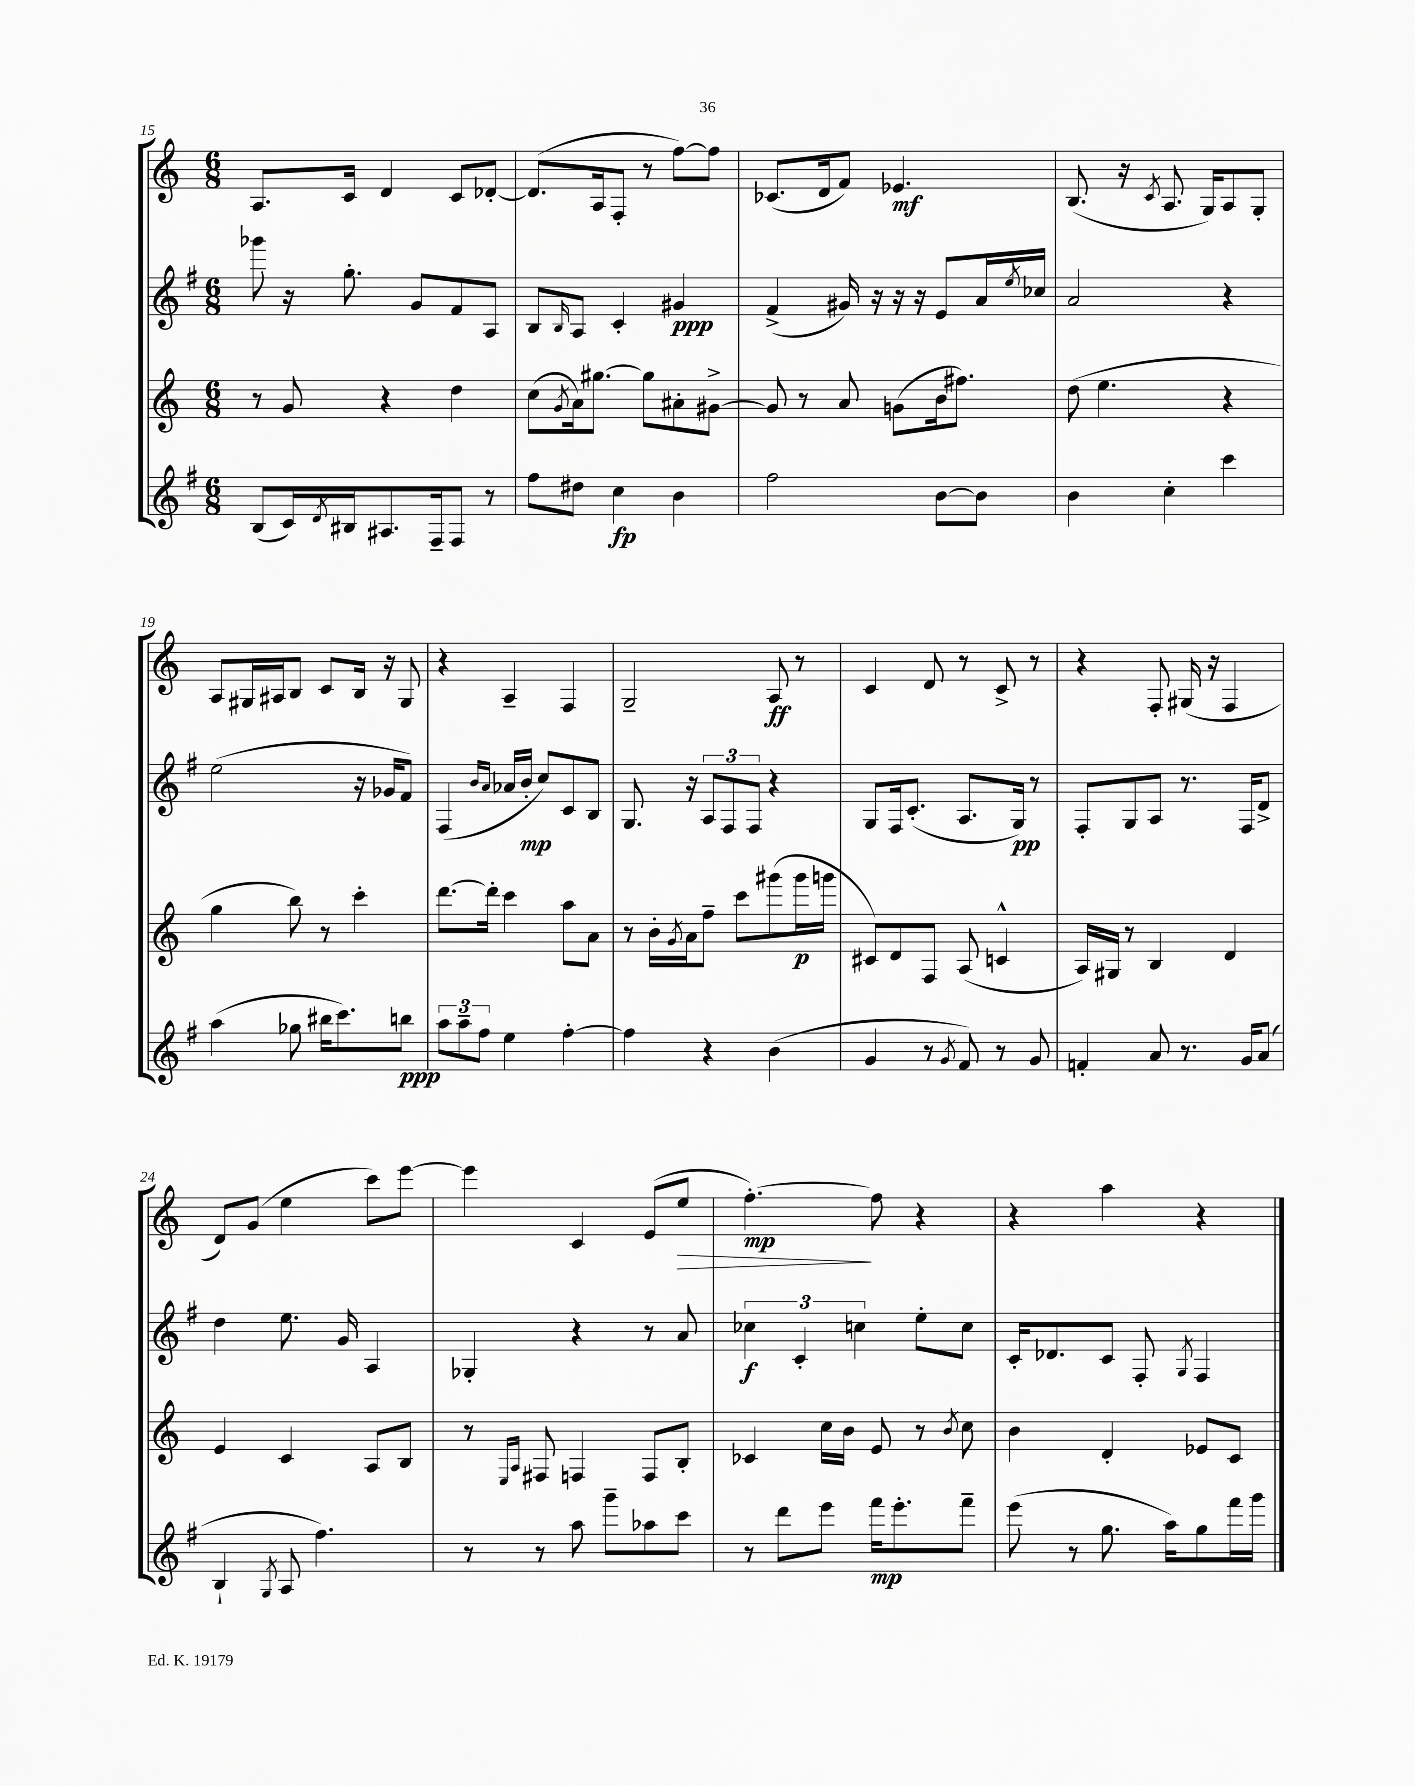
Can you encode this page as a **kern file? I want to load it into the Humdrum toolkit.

**kern	**kern	**kern	**kern
*staff4	*staff3	*staff2	*staff1
*clefG2	*clefG2	*clefG2	*clefG2
*k[f#]	*k[]	*k[f#]	*k[]
*M6/8	*M6/8	*M6/8	*M6/8
(8B/L	8r	8ggg-\	8.A/L
16c/L)	8g/	16r	.
8qd/	.	.	.
16B#/J	.	8.gg'\	16c/Jk
8.A#/	4r	.	4d/
.	.	8g/L	.
16F#~/k	.	.	.
8F#/J	4dd\	8f#/	8c/L
8r	.	8A/J	[8d-'/J
=	=	=	=
8ff#\L	(8cc\L	8B/L	(8.d-/]L
.	8qg/	16qqB/	.
8dd#\J	16a\k)	8A/J	.
.	[8.gg#\J	.	16A/k
4cc\	.	4c'/	8F'/J
.	8gg#\]L	.	8r
4b\	8a#'\	4g#/	[8ff\L)
.	[8g#^\J	.	8ff\]J
=	=	=	=
2ff#\	8g#/]	(4f#^/	(8.c-/L
.	8r	.	.
.	.	.	16d/k
.	8a/	16g#/)	8f/J)
.	.	16r	.
.	(8g\L	16r	4.e-/
.	.	16r	.
[8b\L	16b\k	8e/L	.
.	8.ff#\J)	.	.
8b\]J	.	16a/L	.
.	.	8qee/	.
.	.	16cc-/JJ	.
=	=	=	=
4b\	(8dd\	2a/	(8.B/
.	4.ee\	.	.
.	.	.	16r
.	.	.	8qc/
4cc'\	.	.	8.A/
.	.	.	16G/LK)
4ccc\	4r	4r	8A/
.	.	.	8G'/J
=	=	=	=
(4aa\	4gg\	(2ee\	8A/L
.	.	.	16G#/L
.	.	.	16A#/J
8gg-\	8bb\)	.	8B/J
16bb#\LK	8r	.	8c/L
8.ccc\)	.	.	.
.	4ccc'\	16r	16B/Jk
.	.	16g-/LK	16r
8bb\J	.	8f#/J)	8G#/
=	=	=	=
12aa\L	[8.ddd\L	(4F#/	4r
12aa~\	.	.	.
12ff#\J	.	.	.
.	16ddd'\]Jk	.	.
.	.	16qqb/LL	.
.	.	16qqa/JJ	.
4ee\	4ccc\	16a-/LL	4A~/
.	.	16b'/JJ	.
.	.	8cc/L)	.
[4ff#'\	8aa\L	8c/	4F/
.	8a\J	8B/J	.
=	=	=	=
4ff#\]	8r	8.G/	2G~/
.	16b'\LL	.	.
.	8qg/	.	.
.	16a\J	16r	.
4r	8ff~\J	12A/L	.
.	.	12F#/	.
.	8ccc\L	.	.
.	.	12F#/J	.
(4b\	(8ggg#\	4r	8A/
.	16ggg#\L	.	8r
.	16ggg\JJ	.	.
=	=	=	=
4g/	8c#/L)	8G/L	4c/
.	8d/	16F#/k	.
.	.	(8.c'/J	.
8r	8F/J	.	8d/
8qg/	.	.	.
8f#/)	(8A/	8.A/L	8r
8r	4c^^/	.	8c^/
.	.	16G/Jk)	.
8g/	.	8r	8r
=	=	=	=
4f'/	16A/LL)	8F#'/L	4r
.	16G#/JJ	.	.
.	8r	8G/	.
8a/	4B/	8A/J	8F'/
8.r	.	8.r	(16G#/
.	.	.	16r
.	4d/	.	4F/
16g/LK	.	16F#/LK	.
(8a/J	.	8d^/J	.
=	=	=	=
4B`/	4e/	4dd\	8d/L)
.	.	.	(8g/J
8qG/	.	.	.
8A/	4c/	8.ee\	4ee\
4.ff#\)	.	.	.
.	.	16g/	.
.	8A/L	4A/	8ccc\L)
.	8B/J	.	[8eee\J
=	=	=	=
8r	8r	4G-'/	4eee\]
.	16qqE/LL	.	.
.	16qqA/JJ	.	.
8r	8F#/	.	.
8aa\	4F/	4r	4c/
8ggg~\L	.	.	.
8aa-\	8F/L	8r	(8e/L
8ccc\J	8B'/J	8a/	8ee/J
=	=	=	=
8r	4c-/	6cc-\	[4.ff'\)
8ddd\L	.	.	.
.	.	6c'/	.
8eee\J	16cc\LL	.	.
.	16b\JJ	.	.
.	.	6cc\	.
16fff#\LK	8e/	.	8ff\]
8.eee'\	.	.	.
.	8r	8ee'\L	4r
.	8qb/	.	.
8fff#~\J	8cc\	8cc\J	.
=	=	=	=
(8eee\	4b\	16c'/LK	4r
.	.	8.d-/	.
8r	.	.	.
8.gg\	4d'/	8c/J	4aa\
.	.	8F#'/	.
16aa\LK)	.	.	.
.	.	8qG/	.
8gg\	8e-/L	4F#/	4r
16fff#\L	8c/J	.	.
16ggg\JJ	.	.	.
==	==	==	==
*-	*-	*-	*-
